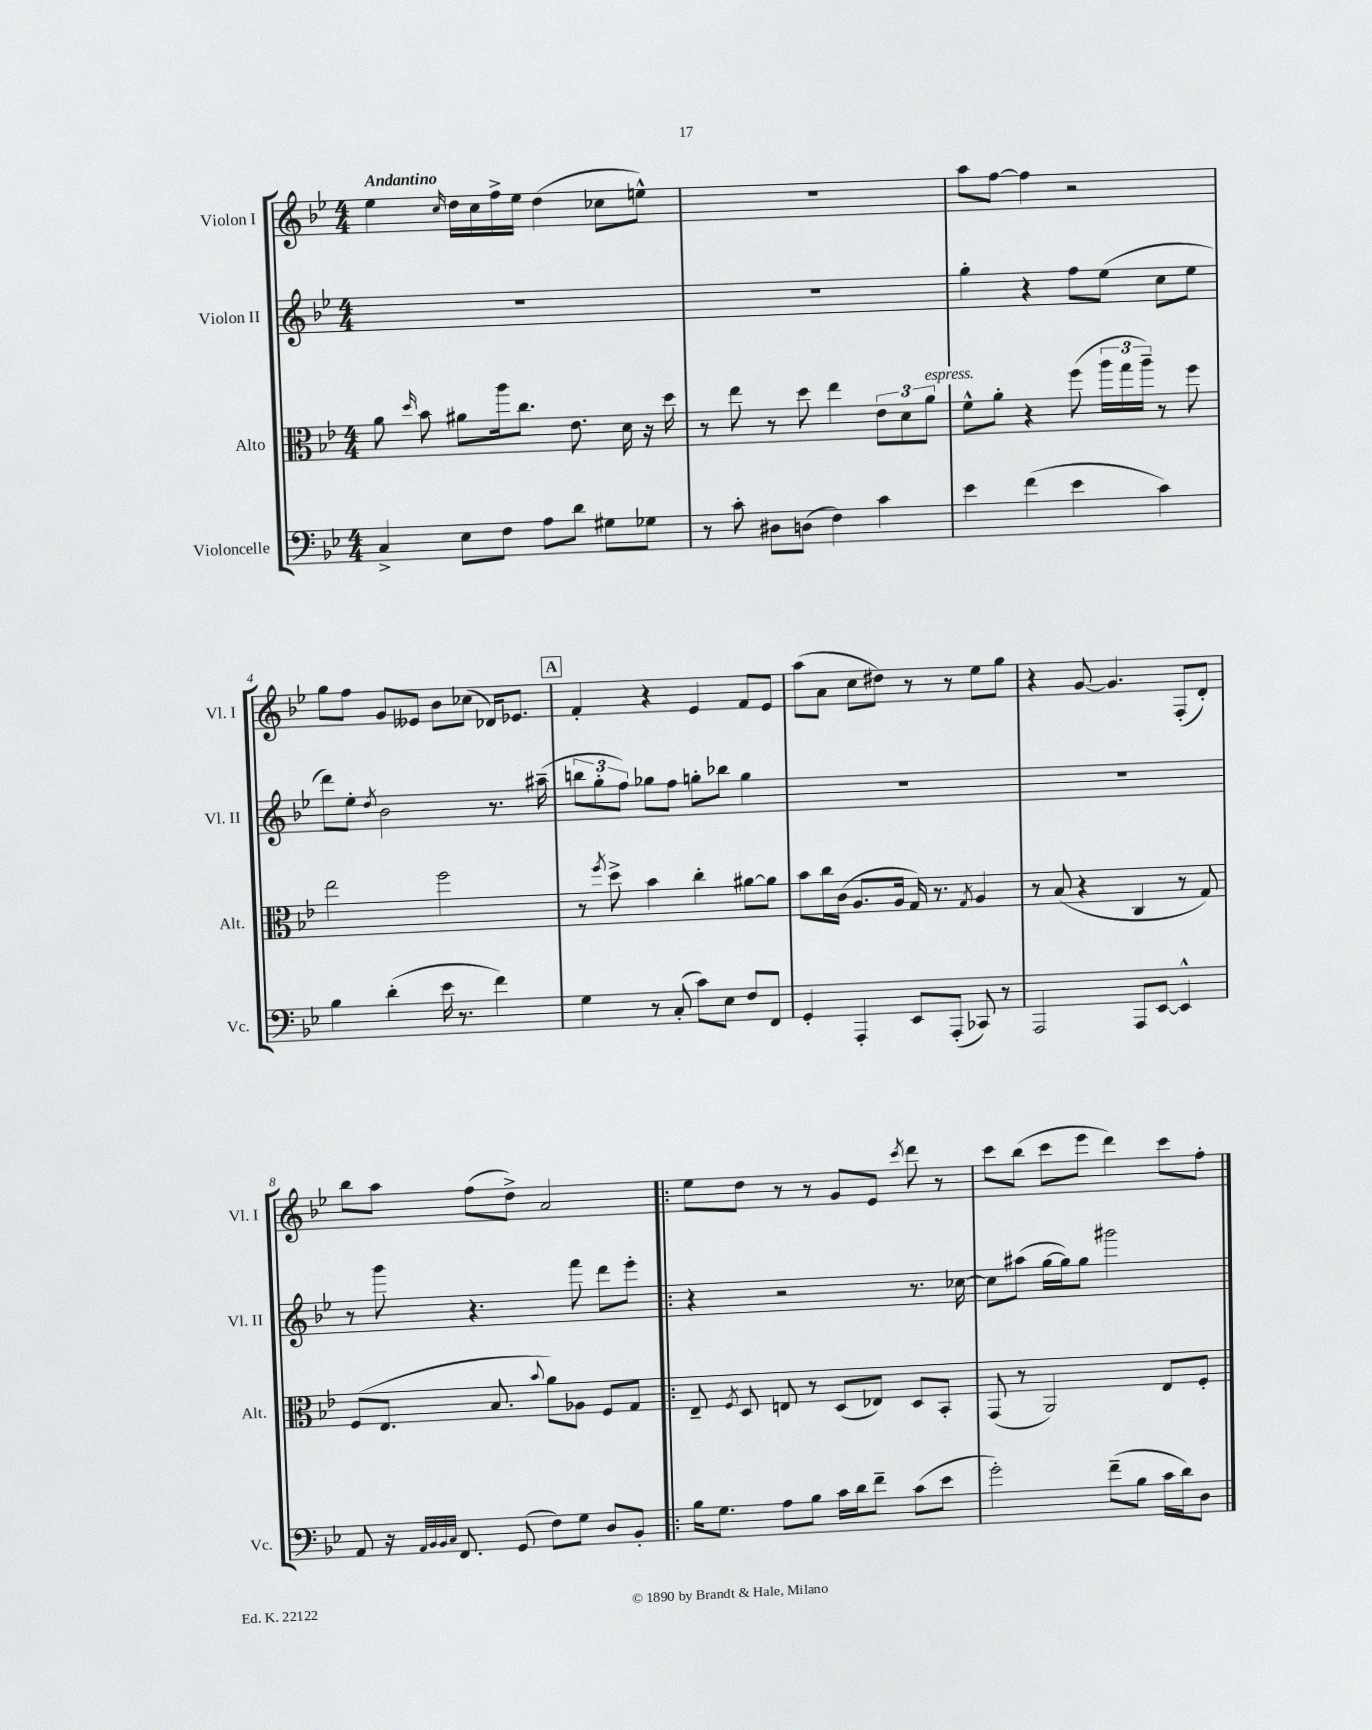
<<
\new StaffGroup <<
\new Staff = "s0" \with { instrumentName = "Violon I" shortInstrumentName = "Vl. I" } {
    \clef treble \key bes \major \numericTimeSignature \time 4/4 \tempo "Andantino"
    \autoBeamOff ees''4 \grace { c''16 } d''16[ c''16 f''16-> ees''16] d''4( ces''8[ e''8]-^) |
    R1 |
    a''8[ f''8]~ f''4 r2 |
    g''8[ f''8] g'8[ eeses'8] bes'8[ ces''8]( des'16[) ees'8.] |
    \mark \markup { \box "A" } f'4-. r4 ees'4 f'8[ ees'8] |
    a''8[( a'8] c''8[ dis''8]) r8 r8 ees''8[ g''8] |
    r4 g'8~ g'4. f8[-.( d'8]-.) |
    bes''8[ a''8] f''8[( d''8]->) a'2 |
    \bar ".|:" ees''8[ d''8] r8 r8 g'8[ ees'8] \acciaccatura { c'''8 } d'''8 r8 |
    c'''8[ bes''8]( c'''8[ ees'''8] d'''4) c'''8[ f''8]-. \bar "|." |
}
\new Staff = "s1" \with { instrumentName = "Violon II" shortInstrumentName = "Vl. II" } {
    \clef treble \key bes \major \numericTimeSignature \time 4/4
    \autoBeamOff R1 |
    R1 |
    g''4-. r4 f''8[ ees''8]( c''8[ ees''8] |
    d'''8[) ees''8]-. \acciaccatura { d''8 } bes'2 r8. ais''16--( |
    \mark \markup { \box "A" } \tuplet 3/2 { b''8[ g''8-. f''8]) } ges''8[ f''8] g''8[-. bes''8] g''4 |
    R1 |
    R1 |
    r8 g'''8 r4. f'''8 d'''8[ ees'''8]-. |
    \bar ".|:" r4 r2 r8. ces''16~ |
    ces''8[ ais''8]( g''16[~ g''16) g''8] gis'''2 \bar "|." |
}
\new Staff = "s2" \with { instrumentName = "Alto" shortInstrumentName = "Alt." } {
    \clef alto \key bes \major \numericTimeSignature \time 4/4
    \autoBeamOff a'8 \grace { d''16 } bes'8 ais'8[ a''16 c''8.] ees'8. d'16 r16 d''16 |
    r8 ees''8 r8 d''8 ees''4 \tuplet 3/2 { ees'8[ d'8 a'8]^\markup { \italic "espress." } } |
    f'8[-^ a'8]-. r4 f''8( \tuplet 3/2 { a''16[ g''16 a''16]--) } r8 f''8 |
    ees''2 f''2 |
    \mark \markup { \box "A" } r8 \acciaccatura { f''8 } d''8-> bes'4 c''4-. ais'8[~ ais'8] |
    bes'8[ c''16 c'16]( a8.[ a16] g16) r8. \acciaccatura { g8 } a4 |
    r8 bes8( r4 c4 r8 g8) |
    f8[( ees8.] bes8. \appoggiatura { bes'8 } a'8[) aes8] f8[ g8] |
    \bar ".|:" ees8-- \acciaccatura { f8 } d8 e8 r8 d8[( ees8]) d8[ bes,8]-. |
    g,8( r8 a,2) ees8[ f8]-. \bar "|." |
}
\new Staff = "s3" \with { instrumentName = "Violoncelle" shortInstrumentName = "Vc." } {
    \clef bass \key bes \major \numericTimeSignature \time 4/4
    \autoBeamOff c4-> ees8[ f8] a8[ d'8] gis8[ ges8] |
    r8 c'8-. dis8[ d8]( f4) c'4 |
    ees'4 f'4( ees'4 c'4) |
    bes4 d'4-.( ees'16 r8. f'4) |
    \mark \markup { \box "A" } g4 r8 c8-.( c'8[) ees8] f8[ f,8] |
    g,4-. a,,4-. ees,8[ a,,8]-.( ces,8) r8 |
    a,,2 a,,8[ ees,8]~ ees,4-^ |
    a,8 r16 \grace { a,32[ bes,32 bes,32 c32] } f,8. g,8( f8[) g8] d8[ bes,8]-. |
    \bar ".|:" bes16[ g8.] a8[ bes8] c'16[ d'16 f'8]-- c'8[( ees'8] |
    g'2-.) f'8[--( bes8] c'16[ d'16) d8] \bar "|." |
}
>>
>>
